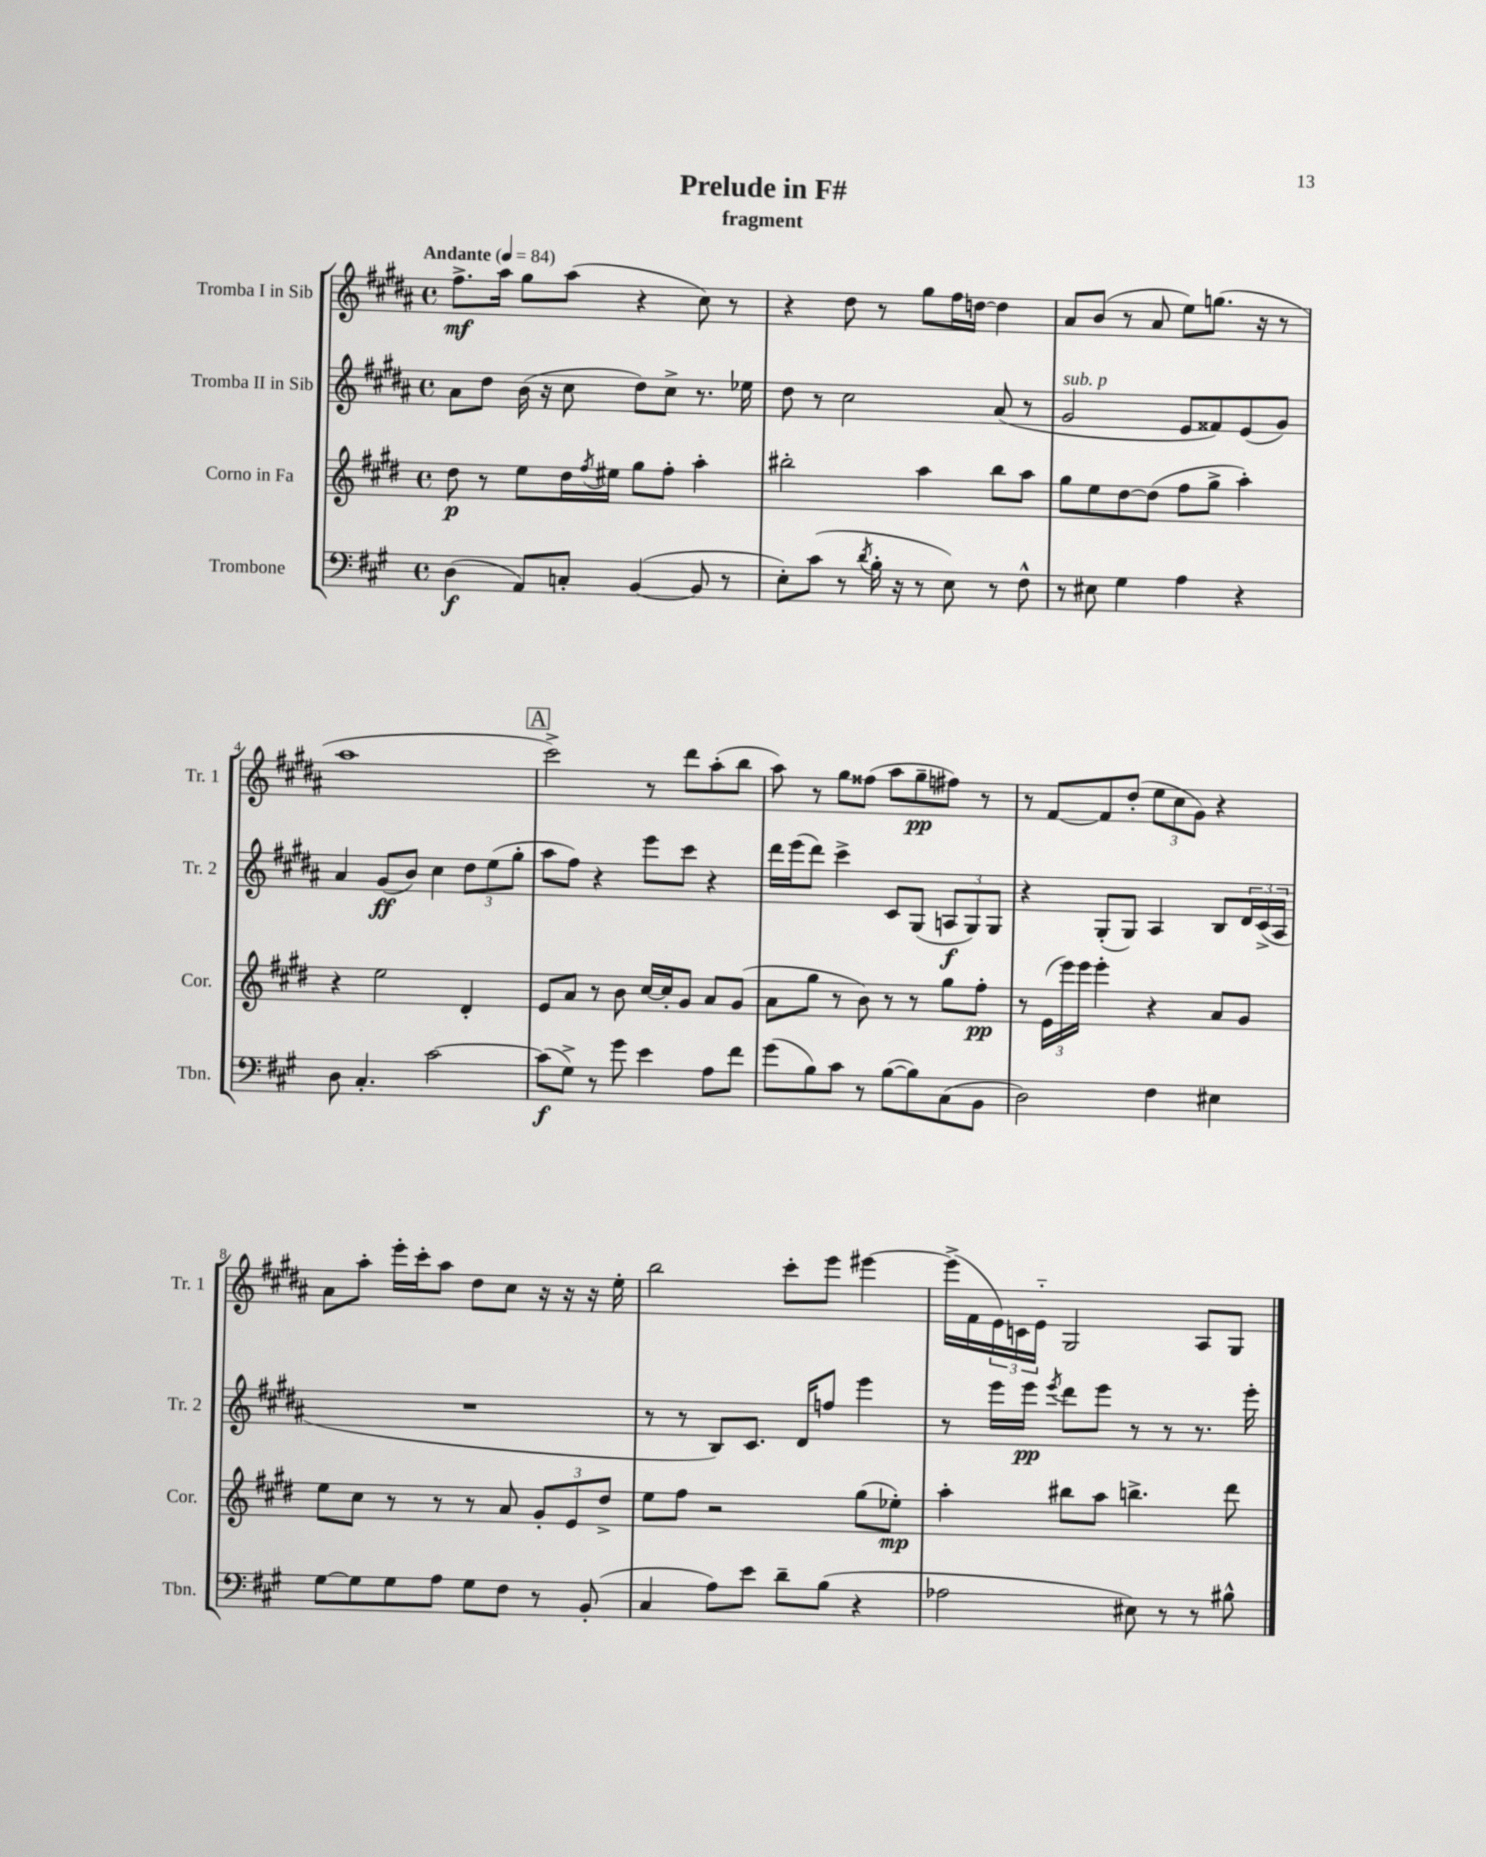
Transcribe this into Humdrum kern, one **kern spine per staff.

**kern	**kern	**kern	**kern
*staff4	*staff3	*staff2	*staff1
*clefF4	*clefG2	*clefG2	*clefG2
*k[f#c#g#]	*k[f#c#g#d#]	*k[f#c#g#d#a#]	*k[f#c#g#d#a#]
*M4/4	*M4/4	*M4/4	*M4/4
*met(c)	*met(c)	*met(c)	*met(c)
*MM84	*MM84	*MM84	*MM84
(4D\	8dd#\	8a#\L	8.ff#^\L
.	8r	8dd#\J	.
.	.	.	16aa#\Jk
8AA/L)	8ee\L	(16b\	8gg#\L
.	.	16r	.
8C'/J	16dd#\L	8cc#\	(8aa#\J
.	8qff#/	.	.
.	16ee#\JJ	.	.
([4BB/	8gg#\L	8dd#\L)	4r
.	8ff#'\J	8cc#^\J	.
8BB/]	4aa'\	8.r	8cc#\)
8r	.	.	8r
.	.	16ee-\	.
=	=	=	=
8E'\L)	2bb#'\	8dd#\	4r
(8c#\J	.	8r	.
8r	.	2cc#\	8dd#\
8qd/	.	.	.
16B'\	.	.	8r
16r	.	.	.
8r	4aa\	.	8gg#\L
8E\)	.	.	16ff#\L
.	.	.	[16dd\JJ
8r	8bb#\L	(8a#/	4dd\]
8F#^^\	8aa\J	8r	.
=	=	=	=
8r	8gg#\L	2g#/	8a#/L
8E#\	8ee\	.	(8b/J
4G#\	[8dd#\	.	8r
.	(8dd#\]J	.	8a#/
4A\	8ff#\L	8e/L	8ee\L)
.	8gg#^\J	8f##/)	(8.gg\J
4r	4aa'\)	(8e/	.
.	.	.	16r
.	.	8g#/J)	8r
=	=	=	=
8D\	4r	4a#/	1aa#
4.C#'/	.	.	.
.	2ee\	(8g#/L	.
.	.	8b/J)	.
[2c#\	.	4cc#\	.
.	4d#'/	12dd#\L	.
.	.	(12ee\	.
.	.	12gg#'\J	.
=	=	=	=
(8c#\]L	8e/L	8aa#\L	2ccc#^\)
8G#^\J)	8a/J	8ff#\J)	.
8r	8r	4r	.
8g#\	8b\	.	.
4e\	[16cc#/LL	8eee\L	8r
.	16cc#'/]J	.	.
.	8g#/J	8ccc#\J	8ddd#\L
8A\L	8a/L	4r	(8aa#'\
8f#\J	(8g#/J	.	8bb\J
=	=	=	=
(8g#\L	8a\L	16ddd#\LL	8aa#\)
.	.	(16eee\J	.
8B\)	8gg#\J	8ddd#\J)	8r
8c#\J	8r	4ccc#^\	8gg#\L
8r	8b\)	.	(8ff##\J
([8B\L	8r	8c#/L	8aa#\L
8B\])	8r	(8G#/J	8gg#~\
(8C#\	8gg#\L	12A/L	8ff#\J)
.	.	12G#/)	.
8BB\J	8ff#'\J	.	8r
.	.	12G#/J	.
=	=	=	=
2D\)	8r	4r	8r
.	(24e\LL	.	[8f#/L
.	24eee\)	.	.
.	24eee\JJ	.	.
.	4eee'\	(8G#'/L	8f#/]
.	.	8G#/J)	(8dd#'/J
4F#\	4r	4A#/	12ee\L
.	.	.	12cc#\
.	.	.	12g#\J)
4E#\	8a/L	8B/L	4r
.	8g#/J	24d#/L	.
.	.	(24c#^/	.
.	.	24A#/JJ	.
=	=	=	=
[8G#\L	8ee\L	1r	8a#\L
8G#\]	8cc#\J	.	8aa#'\J
8G#\	8r	.	16eee'\LL
.	.	.	16ccc#'\J
8A\J	8r	.	8aa#\J
8G#\L	8r	.	8dd#\L
8F#\J	8a/	.	8cc#\J
8r	12g#'/L	.	16r
.	.	.	16r
.	12e/	.	.
(8BB'/	.	.	16r
.	12dd#^/J	.	.
.	.	.	16ee'\
=	=	=	=
4C#/	8ee\L	8r	2bb\
.	8ff#\J	8r	.
8A\L)	2r	8B/L)	.
8e\J	.	8.c#/J	.
8d~\L	.	.	8ccc#'\L
.	.	16d#/LK	.
(8B\J	.	8ff/J	8eee\J
4r	(8gg#\L	4eee\	[4eee#\
.	8ee-'\J)	.	.
=	=	=	=
2A-\	4aa'\	8r	(16eee#^\]LL
.	.	.	16f#\
.	.	16eee\LL	24e\)
.	.	.	24c\
.	.	16eee\JJ	.
.	.	.	24e'~\JJ
.	.	8qeee/	.
.	8bb#\L	8ddd#\L	2G#/
.	8aa\J	8eee\J	.
8E#\)	4.bb^\	8r	.
8r	.	8r	.
8r	.	8.r	8A#/L
8B#^^\	8ddd#\	.	8G#/J
.	.	16eee'\	.
==	==	==	==
*-	*-	*-	*-
